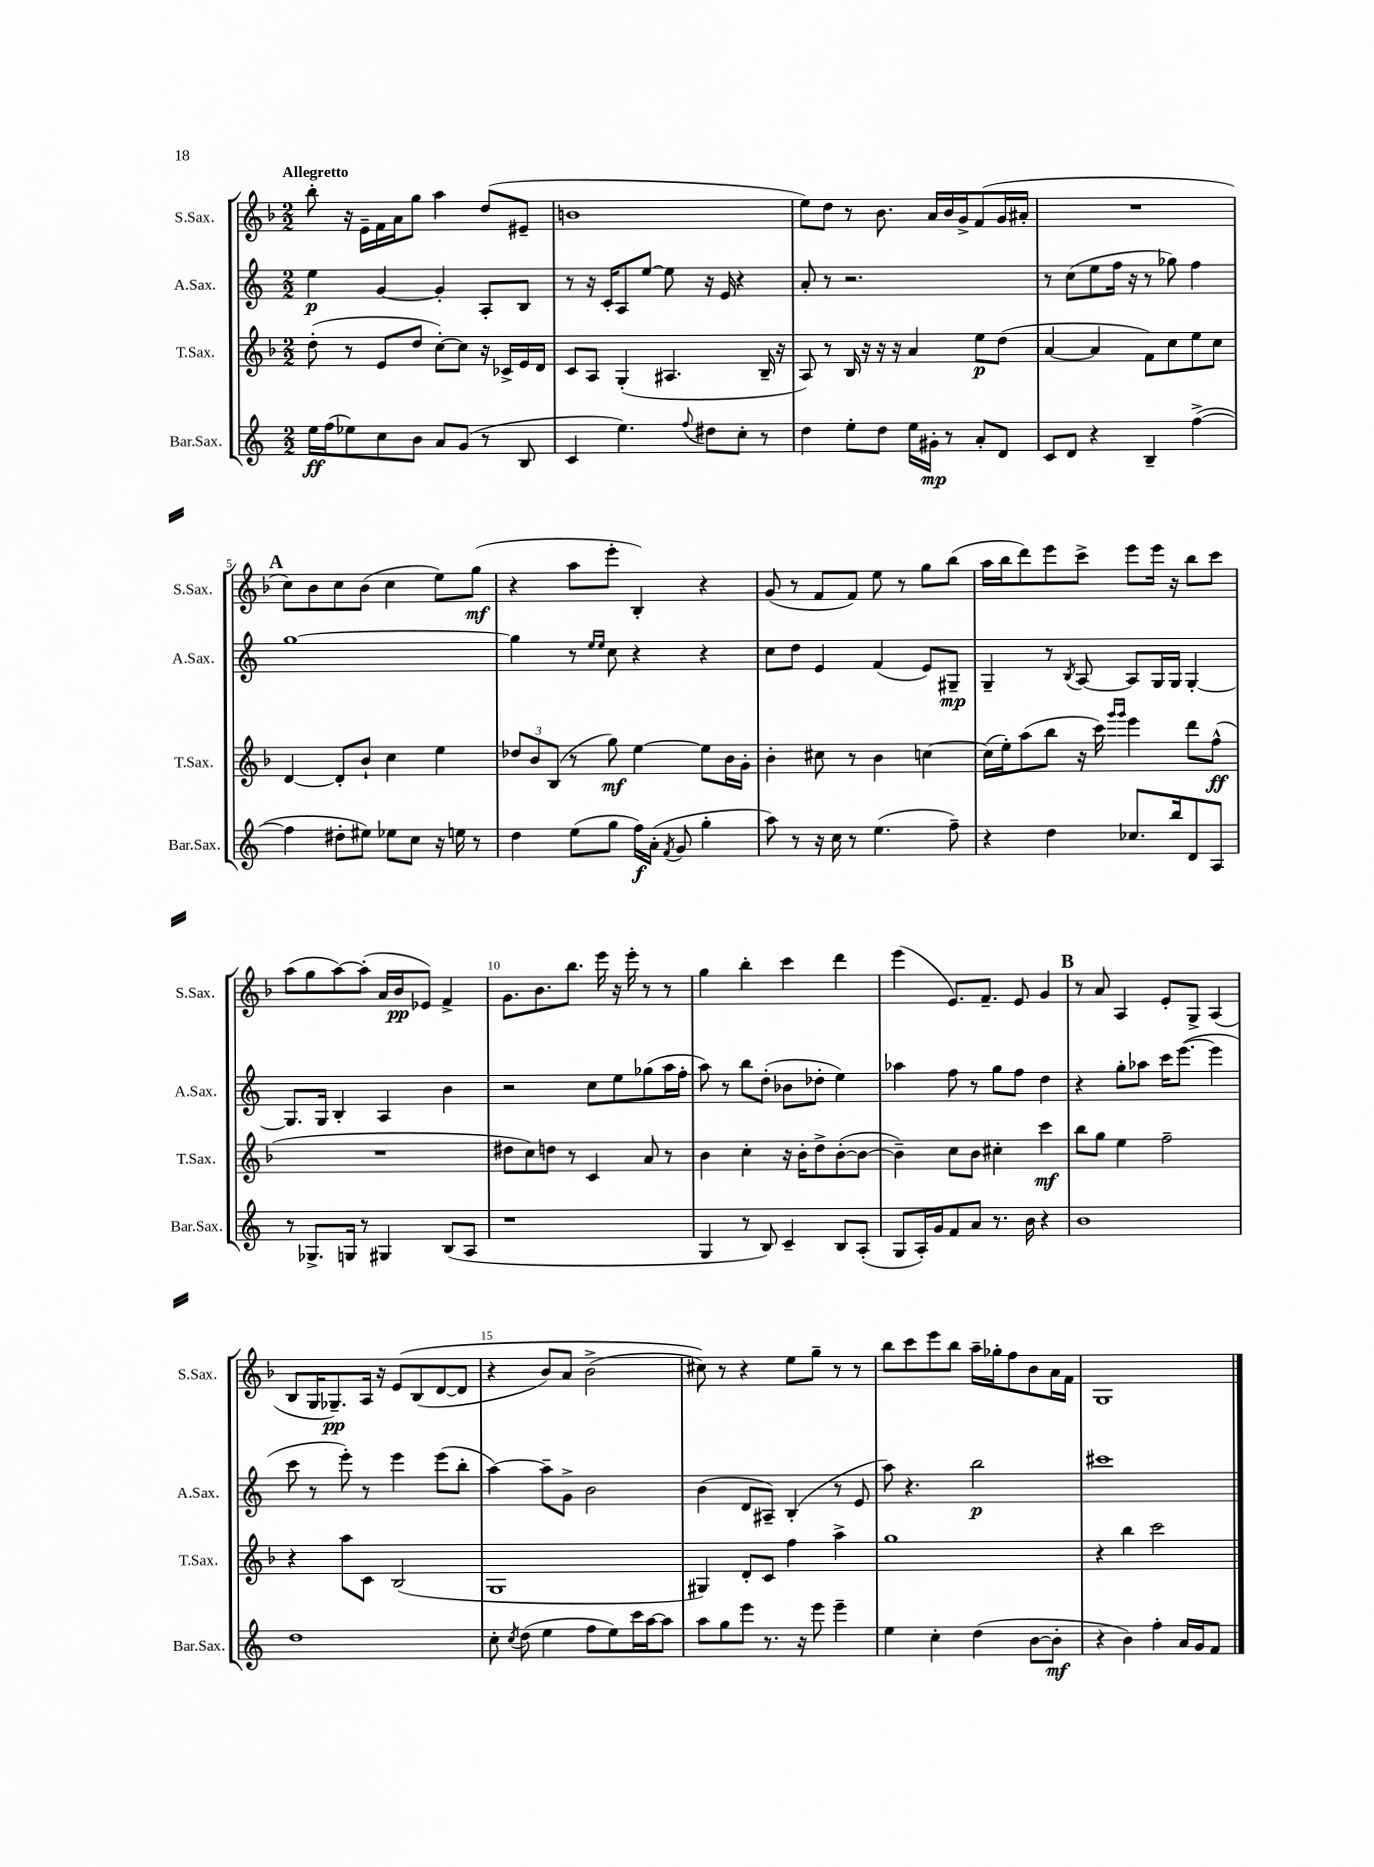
<<
\new StaffGroup <<
\new Staff = "s0" \with { instrumentName = "S.Sax." shortInstrumentName = "S.Sax." } {
    \clef treble \key f \major \numericTimeSignature \time 2/2 \tempo "Allegretto"
    \autoBeamOff bes''8-. r16 e'16[-- f'16 a'16 g''8] a''4 d''8[( eis'8]-- |
    b'1 |
    e''8[) d''8] r8 bes'8. a'16[ bes'16 g'16-> f'8( g'16 ais'16]-. |
    R1 |
    \mark \markup { \bold "A" } c''8[) bes'8 c''8 bes'8]( c''4 e''8[) g''8]\mf( |
    r4 a''8[ e'''8]-. bes4-.) r4 |
    g'8( r8 f'8[ f'8]) e''8 r8 g''8[ bes''8]( |
    a''16[ bes''16 d'''8) e'''8 c'''8]-> e'''8[ e'''16] r16 bes''8[ c'''8] |
    a''8[( g''8 a''8~) a''8]-.( a'16[ bes'16\pp ees'8]) f'4-> |
    g'8.[ bes'8. bes''8.] e'''16 r16 e'''16-. r8 r8 |
    g''4 bes''4-. c'''4 d'''4 |
    e'''4( e'8.[) f'8.]-- e'8 g'4 |
    \mark \markup { \bold "B" } r8 a'8 a4 e'8[-. g8]-> a4( |
    bes8[ g16 ges8.--\pp) a16] r16 e'8[\( bes8( d'8~ d'8] |
    r4 bes'8[) a'8] bes'2->( |
    cis''8)\) r8 r4 e''8[ g''8]-- r8 r8 |
    bes''8[ c'''8 e'''8 bes''8] a''16[-- ges''16-. f''8 bes'8 a'16 f'16] |
    g1 \bar "|." |
}
\new Staff = "s1" \with { instrumentName = "A.Sax." shortInstrumentName = "A.Sax." } {
    \clef treble \key c \major \numericTimeSignature \time 2/2
    \autoBeamOff e''4\p g'4~ g'4-. a8[-. b8] |
    r8 r16 c'16[-. a8 e''8]~ e''8 r16 e'16 r4 |
    a'8-. r8 r2. |
    r8 c''8[( e''8 f''16] r16 r8 ges''8) f''4 |
    \mark \markup { \bold "A" } g''1~ |
    g''4 r8 \grace { e''16[ e''16] } c''8 r4 r4 |
    c''8[ d''8] e'4 f'4( e'8[) gis8]--\mp |
    g4-- r8 \acciaccatura { b8 } a8~ a8[ g16 g16] g4~-. |
    g8.[ g16] b4-. a4 b'4 |
    r2 c''8[ e''8 ges''8( a''16 f''16]-. |
    a''8) r8 b''8[ d''8]-.( bes'8[ des''8]-. e''4) |
    aes''4 f''8 r8 g''8[ f''8] d''4 |
    \mark \markup { \bold "B" } r4 g''8[-. aes''8] c'''16[ e'''8.]~( e'''4 |
    c'''8 r8 e'''8-.) r8 e'''4 e'''8[( b''8]-. |
    a''4~) a''8[-- g'8]-> b'2 |
    b'4( d'8[ ais8]--) b4-.( r8 e'8 |
    a''8) r4. b''2\p |
    cis'''1 \bar "|." |
}
\new Staff = "s2" \with { instrumentName = "T.Sax." shortInstrumentName = "T.Sax." } {
    \clef treble \key f \major \numericTimeSignature \time 2/2
    \autoBeamOff d''8-.( r8 e'8[ d''8] c''8[~-.) c''8] r16 ces'16[-> e'16 d'16] |
    c'8[ a8] g4-.( ais4. bes16-- r16 |
    a8) r8 bes16 r16 r16 r16 a'4 e''8[\p d''8]( |
    a'4~ a'4 f'8[) c''8 e''8 c''8] |
    \mark \markup { \bold "A" } d'4~ d'8[-. bes'8]-! c''4 e''4 |
    \tuplet 3/2 { des''8[ bes'8 bes8]( } r8 g''8\mf) e''4~ e''8[ bes'16 g'16]-. |
    bes'4-. cis''8 r8 bes'4 c''4~ |
    c''16[( e''16-.) a''8( bes''8] r16 c'''16) \grace { g'''16[ g'''16] } e'''4 d'''8[ f''8]-^\ff( |
    R1 |
    dis''8[ c''8) d''8] r8 c'4 a'8 r8 |
    bes'4 c''4-. r16 bes'16[-. d''8-> bes'8~-.( bes'8]~ |
    bes'4--) c''8[ bes'8] cis''4-. c'''4\mf |
    \mark \markup { \bold "B" } bes''8[ g''8] e''4 f''2-- |
    r4 a''8[ c'8] bes2( |
    g1 |
    gis4) d'8[-. c'8] f''4 a''4-> |
    g''1 |
    r4 bes''4 c'''2 \bar "|." |
}
\new Staff = "s3" \with { instrumentName = "Bar.Sax." shortInstrumentName = "Bar.Sax." } {
    \clef treble \key c \major \numericTimeSignature \time 2/2
    \autoBeamOff e''16[\ff f''16( ees''8) c''8 b'8] a'8[ g'8]( r8 b8 |
    c'4 e''4.) \appoggiatura { f''8 } dis''8[ c''8]-. r8 |
    d''4 e''8[-. d''8] e''16[ gis'16]-.\mp r8 a'8[-. d'8] |
    c'8[ d'8] r4 b4-- f''4~->( |
    \mark \markup { \bold "A" } f''4 dis''8[-. eis''8]) ees''8[ c''8] r16 e''16 r8 |
    d''4 e''8[( g''8] f''16[\f) a'16]-.( \acciaccatura { f'8 } g'8 g''4-. |
    a''8) r8 r16 c''16 r8 e''4.( f''8--) |
    r4 d''4 ces''8.[ b''16 d'8 a8] |
    r8 ges8.[-> g16] r8 gis4 b8[( a8] |
    r1 |
    g4 r8 b8) c'4-- b8[ a8]-.( |
    g8[ a16-.) g'16 f'8 a'8] r8. b'16 r4 |
    \mark \markup { \bold "B" } b'1 |
    d''1 |
    c''8-. \acciaccatura { c''8 } d''8( e''4 f''8[ e''8) c'''16 a''16~ a''8] |
    a''8[ g''8 e'''8] r8. r16 e'''8 e'''4-- |
    e''4 c''4-. d''4( b'8[~ b'8]-.\mf |
    r4 b'4) f''4-. a'16[ g'16 f'8] \bar "|." |
}
>>
>>
\layout { \context { \Score \override BarNumber.break-visibility = ##(#f #t #t) barNumberVisibility = #(every-nth-bar-number-visible 5) } }
